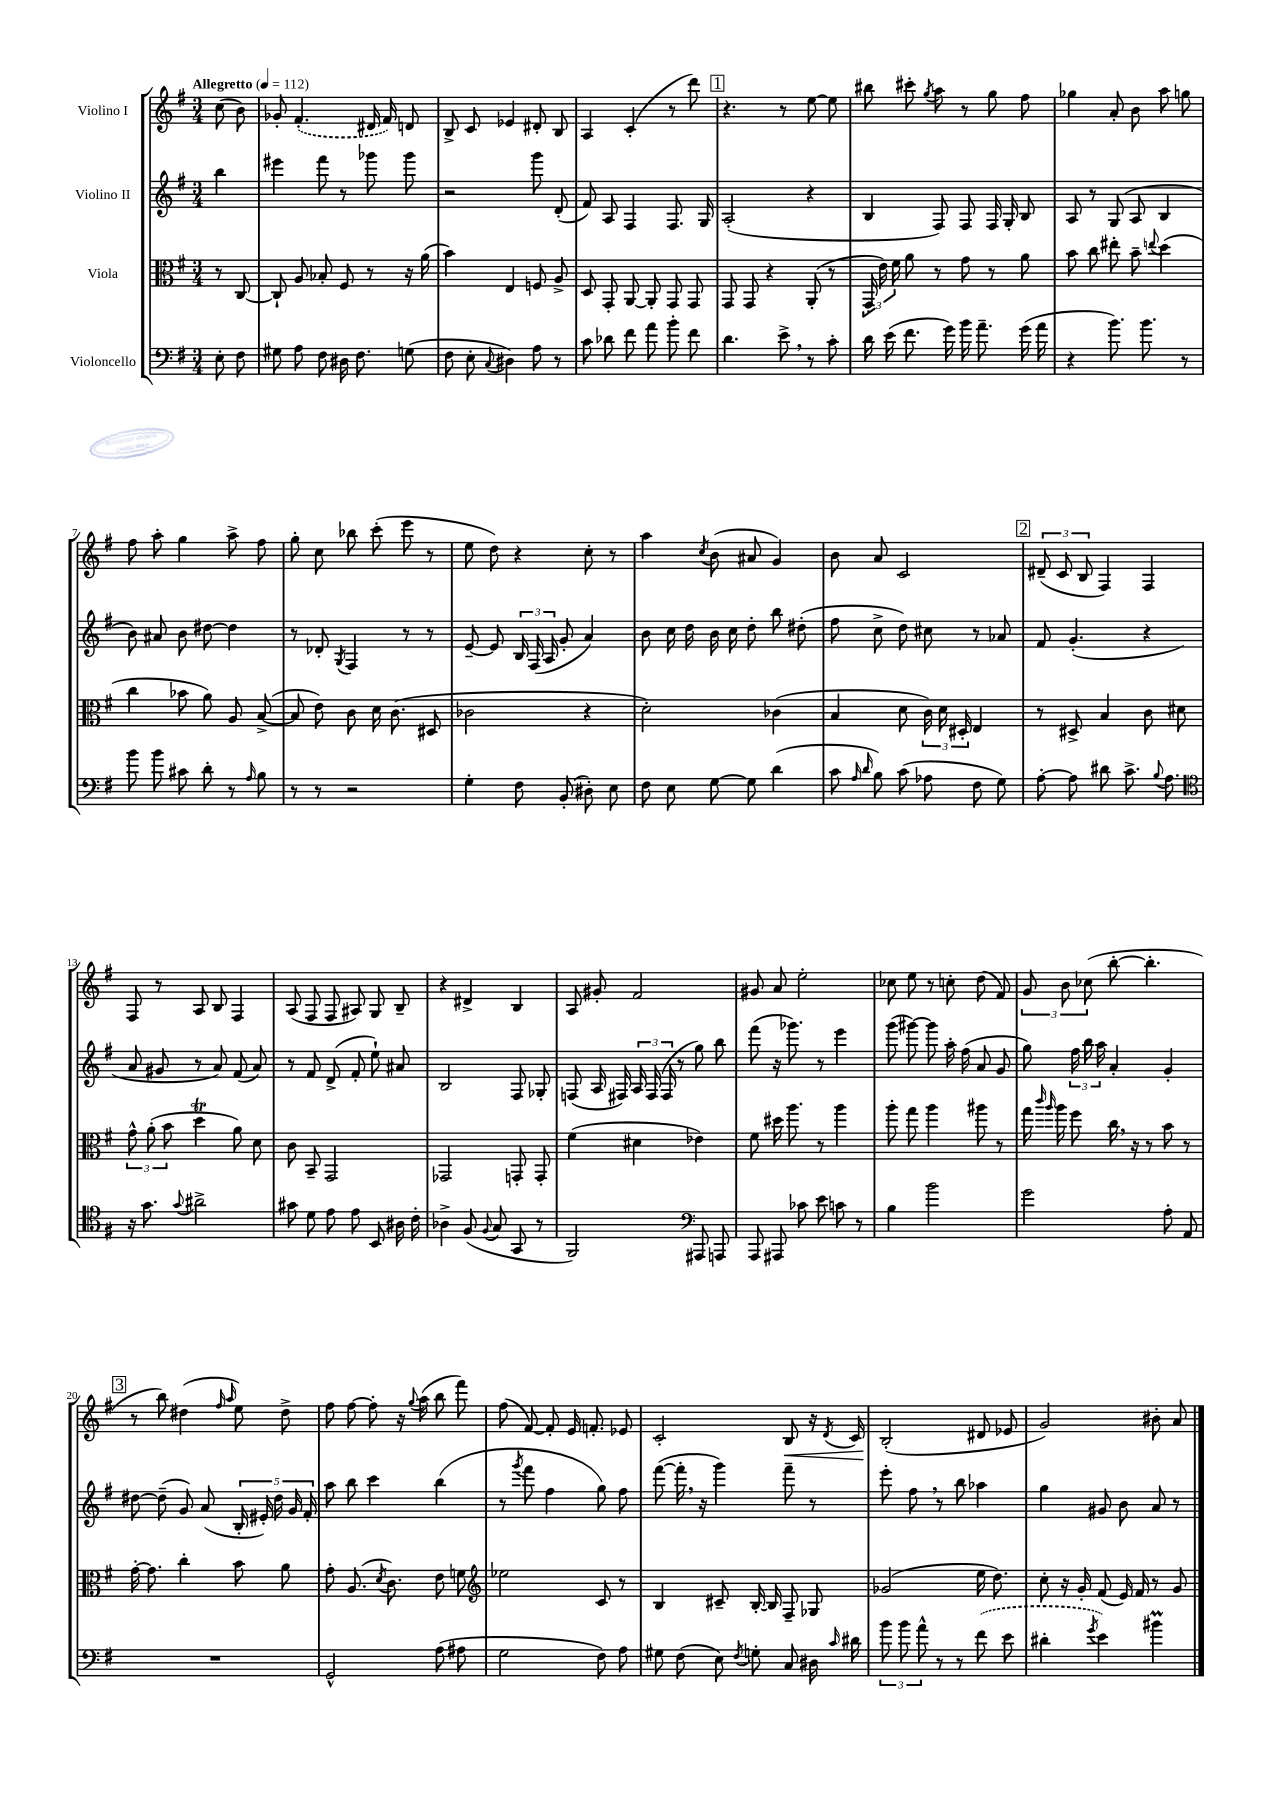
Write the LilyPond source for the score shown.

<<
\new StaffGroup <<
\new Staff = "s0" \with { instrumentName = "Violino I" } {
    \clef treble \key g \major \numericTimeSignature \time 3/4 \partial 4 \tempo "Allegretto" 4 = 112
    \autoBeamOff c''8( b'8) |
    ges'8-. \once \slurDashed fis'4.-.( dis'16 fis'16) d'8 |
    b8-> c'8 ees'4 dis'8-. b8 |
    a4 c'4-.( r8 d'''8) |
    \mark \markup { \box "1" } r4. r8 e''8~ e''8 |
    bis''8 cis'''8-. \acciaccatura { g''8 } a''8 r8 g''8 fis''8 |
    ges''4 a'8-. b'8 a''8 g''8 |
    fis''8 a''8-. g''4 a''8-> fis''8 |
    g''8-. c''8 bes''8 c'''8-.( e'''8 r8 |
    e''8 d''8) r4 c''8-. r8 |
    a''4 \acciaccatura { c''8 } b'8( ais'8 g'4) |
    b'8 a'8 c'2 |
    \mark \markup { \box "2" } \tuplet 3/2 { dis'8--( c'8 b8 } fis4) fis4 |
    fis8 r8 a8 b8 fis4 |
    a8( fis8 fis8 ais8) g8 b8-- |
    r4 dis'4-> b4 |
    a8 gis'8-. fis'2 |
    gis'8 a'8 e''2-. |
    ces''8 e''8 r8 c''8-. d''8( fis'8) |
    \tuplet 3/2 { g'8 b'8 ces''8( } b''8~-. b''4.-. |
    \mark \markup { \box "3" } r8 b''8) dis''4( \grace { fis''16 a''16 } e''8) dis''8-> |
    fis''8 fis''8~ fis''8-. r16 \appoggiatura { g''8 } a''16( b''8 fis'''8) |
    fis''8( fis'8~) fis'8-. e'16 f'8.-. ees'8 |
    c'2-. b8\< r16 \acciaccatura { d'8 } c'16 |
    b2-.\!( dis'8 ees'8 |
    g'2) bis'8-. a'8 \bar "|." |
}
\new Staff = "s1" \with { instrumentName = "Violino II" } {
    \clef treble \key g \major \numericTimeSignature \time 3/4 \partial 4
    \autoBeamOff b''4 |
    eis'''4 fis'''8 r8 ges'''8 ges'''8 |
    r2 g'''8 d'8-.( |
    fis'8) a8 fis4 fis8. g16 |
    \mark \markup { \box "1" } a2-.( r4 |
    b4 fis8) fis8 fis16 g16-. b8 |
    a8 r8 g8( a8 b4 |
    b'8) ais'8 b'8 dis''8~ dis''4 |
    r8 des'8-. \acciaccatura { g8 } fis4 r8 r8 |
    e'8~-- e'8 \tuplet 3/2 { b16 fis16( a16 } g'8-. a'4) |
    b'8 c''16 d''16 b'16 c''16 d''8-. b''8 dis''8-.( |
    fis''8 c''8-> d''8) cis''8 r8 aes'8 |
    \mark \markup { \box "2" } fis'8 g'4.-.( r4 |
    a'8 gis'8 r8 a'8) fis'8( a'8) |
    r8 fis'8 d'8->( fis'8-. e''8-!) ais'8 |
    b2 fis8 ges8-. |
    f8( a16 fis16) \tuplet 3/2 { a16 fis16( fis16 } r8 g''8) b''8 |
    fis'''8( r16 ges'''8.) r8 e'''4 |
    g'''8( gis'''8~) gis'''8 a''16-. fis''16( a'8 g'8 |
    g''8) \tuplet 3/2 { fis''16 b''16 a''16 } a'4-. g'4-. |
    \mark \markup { \box "3" } dis''8~ dis''8--( g'8) a'8( \tuplet 5/4 { b16-. eis'16-.) dis''16 g'16 fis'16-. } |
    a''8 b''8 c'''4 b''4( |
    r8 \acciaccatura { g'''8 } fis'''8 fis''4 g''8) fis''8 |
    fis'''8~( fis'''16-. \breathe r16 g'''4) fis'''8-- r8 |
    e'''8-. fis''8 \breathe r8 b''8 aes''4 |
    g''4 gis'8 b'8 a'8 r8 \bar "|." |
}
\new Staff = "s2" \with { instrumentName = "Viola" } {
    \clef alto \key g \major \numericTimeSignature \time 3/4 \partial 4
    \autoBeamOff r8 c8~ |
    c8-! a8 bes8-. fis8 r8 r16 a'16( |
    b'4) e4 f8 a8-> |
    d8 g,8-. a,8~ a,8-. g,8 g,8 |
    \mark \markup { \box "1" } g,8 g,8 r4 a,8-.( r8 |
    \tuplet 3/2 { g,16-. e'16) fis'16 } a'8 r8 g'8 r8 a'8 |
    b'8 c''8 eis''8-. b'8-- \appoggiatura { e''8 } d''4( |
    c''4 bes'8 a'8) a8 b8~->( |
    b8 e'8) c'8 d'16 c'8.( dis8 |
    ces'2 r4 |
    d'2-.) ces'4( |
    b4 d'8 \tuplet 3/2 { c'16) d'16 dis16-. } e4 |
    \mark \markup { \box "2" } r8 dis8-> b4 c'8 dis'8 |
    \tuplet 3/2 { g'8-^ a'8-.( b'8 } d''4\trill a'8) d'8 |
    c'8 b,8-- g,2 |
    ges,2 g,8-. g,8-. |
    fis'4( dis'4 ees'4) |
    fis'8 dis''16 a''8. r8 a''4 |
    a''8-. g''8 a''4 ais''8 r8 |
    g''16 \grace { c'''16 a''16 } a''16 fis''8 c''16 \breathe r16 r8 b'8 r8 |
    \mark \markup { \box "3" } g'16~-. g'8. c''4-. b'8 a'8 |
    g'8-. a8.( \acciaccatura { d'8 } c'8.) e'8 f'8 |
    \clef treble ees''2 c'8 r8 |
    b4 cis'8-- b16~-. b16 fis8-- ges8 |
    ges'2( e''16 d''8.) |
    c''8-. r16 g'16-. fis'8( e'16) fis'16 r8 g'8 \bar "|." |
}
\new Staff = "s3" \with { instrumentName = "Violoncello" } {
    \clef bass \key g \major \numericTimeSignature \time 3/4 \partial 4
    \autoBeamOff e8-. fis8 |
    gis8 a8 fis8 dis16 fis8. g8( |
    fis8 e8-. \appoggiatura { c8 } dis4) a8 r8 |
    c'8 des'8 fis'8 a'8 b'8-. fis'8 |
    \mark \markup { \box "1" } d'4. e'8-> \breathe r8 c'8-. |
    d'16 e'16( fis'8. g'16) b'16 a'8.-- g'16( a'16 |
    r4 b'8.) b'8. r8 |
    b'8 b'8 cis'8 d'8-. r8 \grace { a16 } b8 |
    r8 r8 r2 |
    g4-. fis8 b,8-.( dis8-.) e8 |
    fis8 e8 g8~ g8 d'4( |
    c'8 \grace { a16 d'16 } b8) c'8( aes8 fis8 g8) |
    \mark \markup { \box "2" } a8~-. a8 dis'8 c'8.-> \appoggiatura { b8 } a8. |
    \clef tenor r16 g'8. \appoggiatura { g'8 } ais'2-> |
    gis'8 d'8 e'8 e'8 b,8 ais16 c'16-. |
    aes4-> fis8( \appoggiatura { fis8 } g8 g,8 r8 |
    fis,2) \clef bass ais,,8 a,,8 |
    a,,8 ais,,8 ces'8 e'8 c'8 r8 |
    b4 b'2 |
    g'2 a8-. a,8 |
    \mark \markup { \box "3" } R2. |
    g,2-^ a8( ais8 |
    g2 fis8) a8 |
    gis8 fis8( e8) \acciaccatura { fis8 } g8-. c8 dis16 \grace { c'16 } dis'16 |
    \tuplet 3/2 { b'8 b'8 a'8-^ } r8 r8 \once \slurDashed fis'8( e'8 |
    dis'4-. \acciaccatura { g'8 } e'4) bis'4\prall \bar "|." |
}
>>
>>
